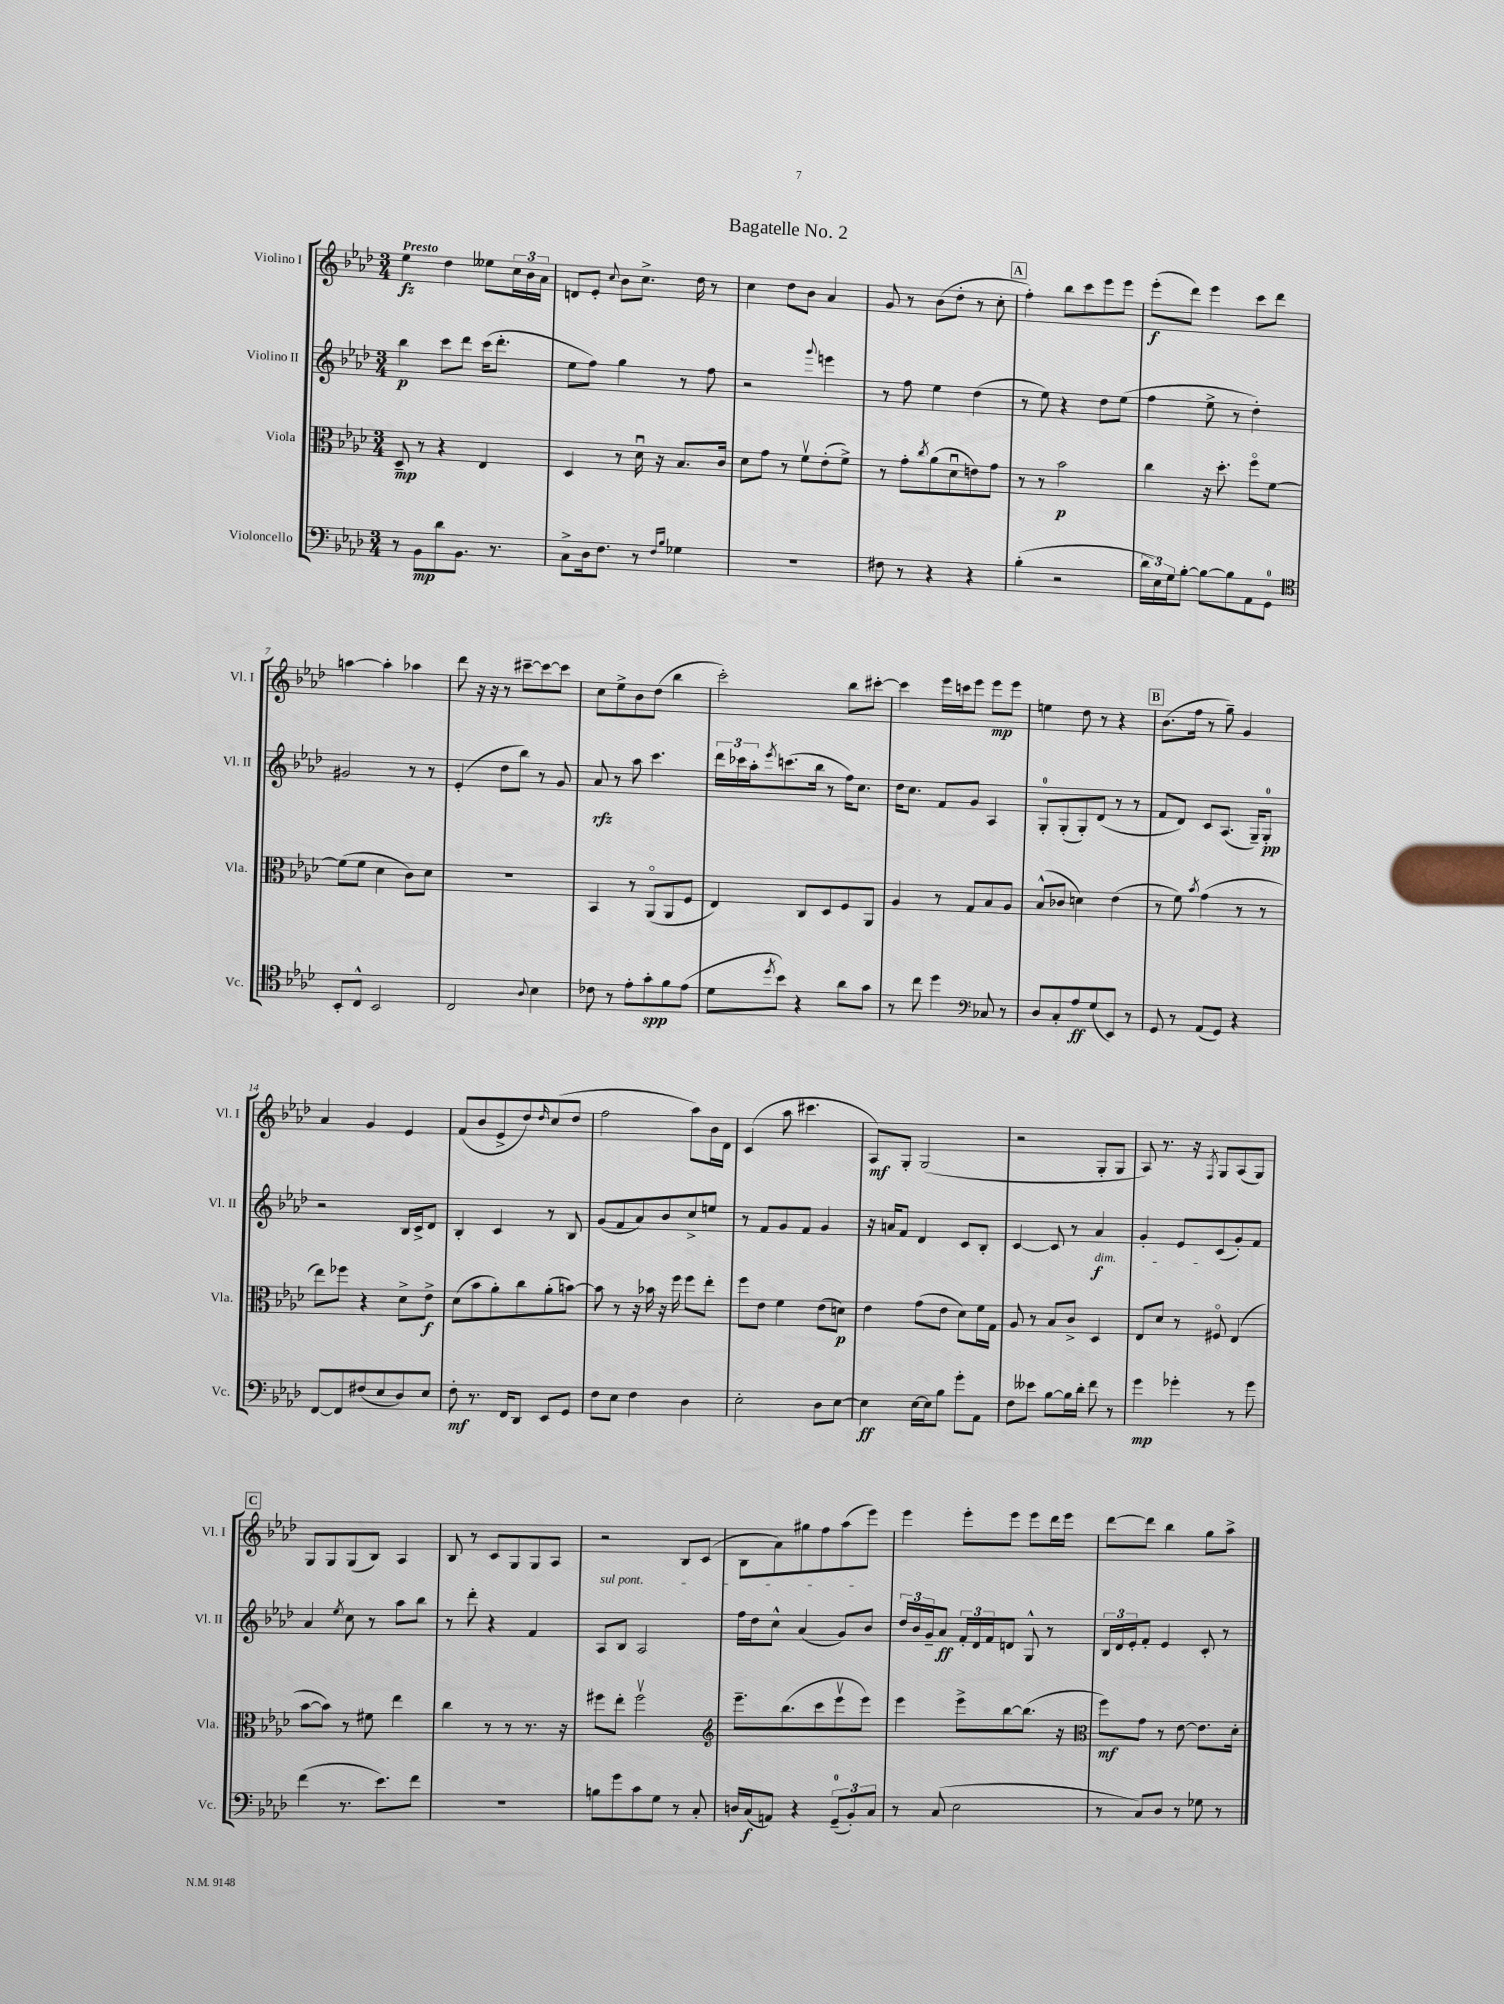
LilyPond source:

\header { title = "Bagatelle No. 2" }
<<
\new StaffGroup <<
\new Staff = "s0" \with { instrumentName = "Violino I" shortInstrumentName = "Vl. I" } {
    \clef treble \key aes \major \numericTimeSignature \time 3/4 \tempo "Presto"
    ees''4\fz des''4 eeses''8 \tuplet 3/2 { c''16 bes'16 aes'16 } |
    d'8 ees'8-. \appoggiatura { c''8 } bes'8 c''8.-> des''16 r8 |
    c''4 des''8 bes'8 aes'4 |
    g'8 r8 bes'8( des''8-. r8 c''8-. |
    \mark \markup { \box "A" } f''4-.) bes''8 c'''8 ees'''8 ees'''8 |
    ees'''8-.\f( des'''8) ees'''4 c'''8 des'''8 |
    a''4~ a''4-. aes''4 |
    des'''8 r16 r16 r8 cis'''8~-- cis'''8~ cis'''8 |
    c''8 ees''8-> bes'8 des''8( bes''4 |
    c'''2-.) bes''8 cis'''8~-. |
    cis'''4 ees'''16 c'''16 ees'''8 ees'''8\mp ees'''8 |
    e''4 des''8 r8 r4 |
    \mark \markup { \box "B" } bes'8.( f''16 r8 g''8--) g'4 |
    aes'4 g'4 ees'4 |
    f'8( bes'8 ees'8-> des''8) \grace { des''16 } c''8( des''8 |
    f''2 aes''8) bes'16 des'16 |
    c'4( aes''8 cis'''4. |
    aes8\mf) g8-. g2( |
    r2 g8-. g8 |
    aes8) r8. r16 \acciaccatura { f8 } g8 aes8( g8) |
    \mark \markup { \box "C" } g8 g8 g8( bes8) aes4 |
    bes8 r8 c'8 g8 g8 aes8 |
    r2 bes8 c'8( |
    bes8 aes'8) gis''8 f''8 aes''8( ees'''8) |
    ees'''4 ees'''8-. ees'''8 ees'''8 des'''16 ees'''16 |
    des'''8~ des'''8 bes''4 g''8 aes''8-> \bar "|." |
}
\new Staff = "s1" \with { instrumentName = "Violino II" shortInstrumentName = "Vl. II" } {
    \clef treble \key aes \major \numericTimeSignature \time 3/4
    bes''4\p c'''8 des'''8 c'''16( des'''8.-. |
    ees''8 f''8) g''4 r8 f''8 |
    r2 \appoggiatura { g'''8 } e'''4 |
    r8 f''8 ees''4 des''4( |
    \mark \markup { \box "A" } r8 ees''8) r4 des''8 ees''8( |
    f''4 ees''8-> r8 des''4-.) |
    gis'2 r8 r8 |
    ees'4-.( des''8 bes''8) r8 g'8 |
    aes'8\rfz r8 aes''8 c'''4. |
    \tuplet 3/2 { des'''16 ces'''16 aes''16-. } \acciaccatura { ees'''8 } c'''8.( bes''16 r8 f''16) c''8. |
    des''16 c''8. f'8 g'8 aes4 |
    g8-0-. g8-.( g8-.) des'8( r8 r8 |
    \mark \markup { \box "B" } f'8 des'8) c'8 aes8.( g16--) g8-0-.\pp |
    r2 bes16 c'16-> des'8 |
    bes4-. c'4 r8 bes8 |
    g'8( f'8 aes'8) bes'8 c''8-> e''8 |
    r8 f'8 g'8 f'8 g'4 |
    r16 a'16 f'8 des'4 c'8 bes8-. |
    c'4~ c'8 r8 aes'4\f\dim |
    g'4-. ees'8 c'8\!( g'8-.) f'8 |
    \mark \markup { \box "C" } aes'4 \acciaccatura { ees''8 } c''8 r8 aes''8 bes''8 |
    r8 des'''8-. r4 f'4 |
    \once \override TextSpanner.bound-details.left.text = \markup { \italic "sul pont." } aes8\startTextSpan bes8 aes2 |
    f''16 des''16 c''8-^ aes'4( g'8) bes'8\stopTextSpan |
    \tuplet 3/2 { des''16 bes'16 g'16-- } aes'8\ff \tuplet 3/2 { f'16-. des'16 f'16 } d'8 g8-^ r8 |
    \tuplet 3/2 { bes16 des'16 ees'16-. } f'8-. ees'4 c'8-. r8 \bar "|." |
}
\new Staff = "s2" \with { instrumentName = "Viola" shortInstrumentName = "Vla." } {
    \clef alto \key aes \major \numericTimeSignature \time 3/4
    des8--\mp r8 r4 ees4 |
    des4 r8 des'16\downbow r16 bes8. c'16 |
    des'8 g'8 r8 f'8\upbow ees'8-.( f'8->) |
    r8 g'8-. \acciaccatura { c''8 } aes'8( des'8\downbow e'8) g'8 |
    \mark \markup { \box "A" } r8 r8 bes'2\p |
    c''4 r16 des''8.-. f''8\flageolet f'8~ |
    f'8( f'8 des'4 c'8) des'8 |
    R2. |
    bes,4 r8 aes,8\flageolet( aes,8 f8 |
    ees4) c8 des8 f8 aes,8 |
    aes4 r8 g8 bes8 aes8 |
    bes8-^( ces'8 d'4) ees'4( |
    \mark \markup { \box "B" } r8 f'8) \acciaccatura { bes'8 } g'4( r8 r8 |
    ees''8) fes''8 r4 des'8-> ees'8->\f |
    des'8( bes'8 aes'8-.) c''8 aes'8-.( b'8~) |
    b'8 r8 r16 bes'16 r16 f''16 f''8 ees''8-. |
    f''8 ees'8 f'4 ees'8( d'8\p) |
    ees'4 g'8( ees'8 des'8) f'16 g16 |
    aes8 r8 bes8 c'8-> des4 |
    ees8 des'8 r8 fis8\flageolet ees4( |
    \mark \markup { \box "C" } bes'8~ bes'8) r8 fis'8 ees''4 |
    c''4 r8 r8 r8. r16 |
    fis''8 ees''8-. fis''2\upbow |
    \clef treble ees'''8.-- bes''8.( c'''8 ees'''8\upbow ees'''8) |
    ees'''4 ees'''8-> bes''8~ bes''8.( r16 |
    \clef alto f''8\mf) g'8 r8 ees'8~ ees'8. des'16-. \bar "|." |
}
\new Staff = "s3" \with { instrumentName = "Violoncello" shortInstrumentName = "Vc." } {
    \clef bass \key aes \major \numericTimeSignature \time 3/4
    r8 bes,8\mp des'8 bes,8. r8. |
    c8-> des16 f8. r8 \grace { f16 bes16 } ges4 |
    R2. |
    fis8 r8 r4 r4 |
    \mark \markup { \box "A" } bes4-.( r2 |
    \tuplet 3/2 { des'16 ees16) g16 } bes8~-. bes8~ bes8 aes,8 g,8-0 |
    \clef tenor bes,8-. c8-^ bes,2 |
    c2 \appoggiatura { aes8 } bes4 |
    ces'8 r8 ees'8-. g'8-.\spp f'8 ees'8( |
    des'8 \acciaccatura { des''8 } bes'8) r4 aes'8 g'8 |
    r8 c''8 des''4 \clef bass ces8 r8 |
    des8 c8-. aes8\ff g8( ees,8) r8 |
    \mark \markup { \box "B" } g,8 r8 aes,8( g,8) r4 |
    f,8~ f,8 fis8( ees8 des8) ees8 |
    f8-.\mf r8. f,16 des,8 ees,8 g,8 |
    f8 ees8 f4 des4 |
    ees2-. des8 ees8~ |
    ees4\ff ees16~ ees16 bes8 g'8-. aes,8 |
    f8 eeses'8 bes8~ bes16 des'16-. f'8 r8 |
    g'4\mp ges'4-. r8 ges'8 |
    \mark \markup { \box "C" } f'4( r8. ees'8.) f'8 |
    R2. |
    b8 g'8 c'8 g8 r8 c8-. |
    d16 c16\f( a,8) r4 \tuplet 3/2 { g,8-0--( bes,8-.) c8 } |
    r8 c8( ees2 |
    r8 c8) des8 r8 ges8 r8 \bar "|." |
}
>>
>>
